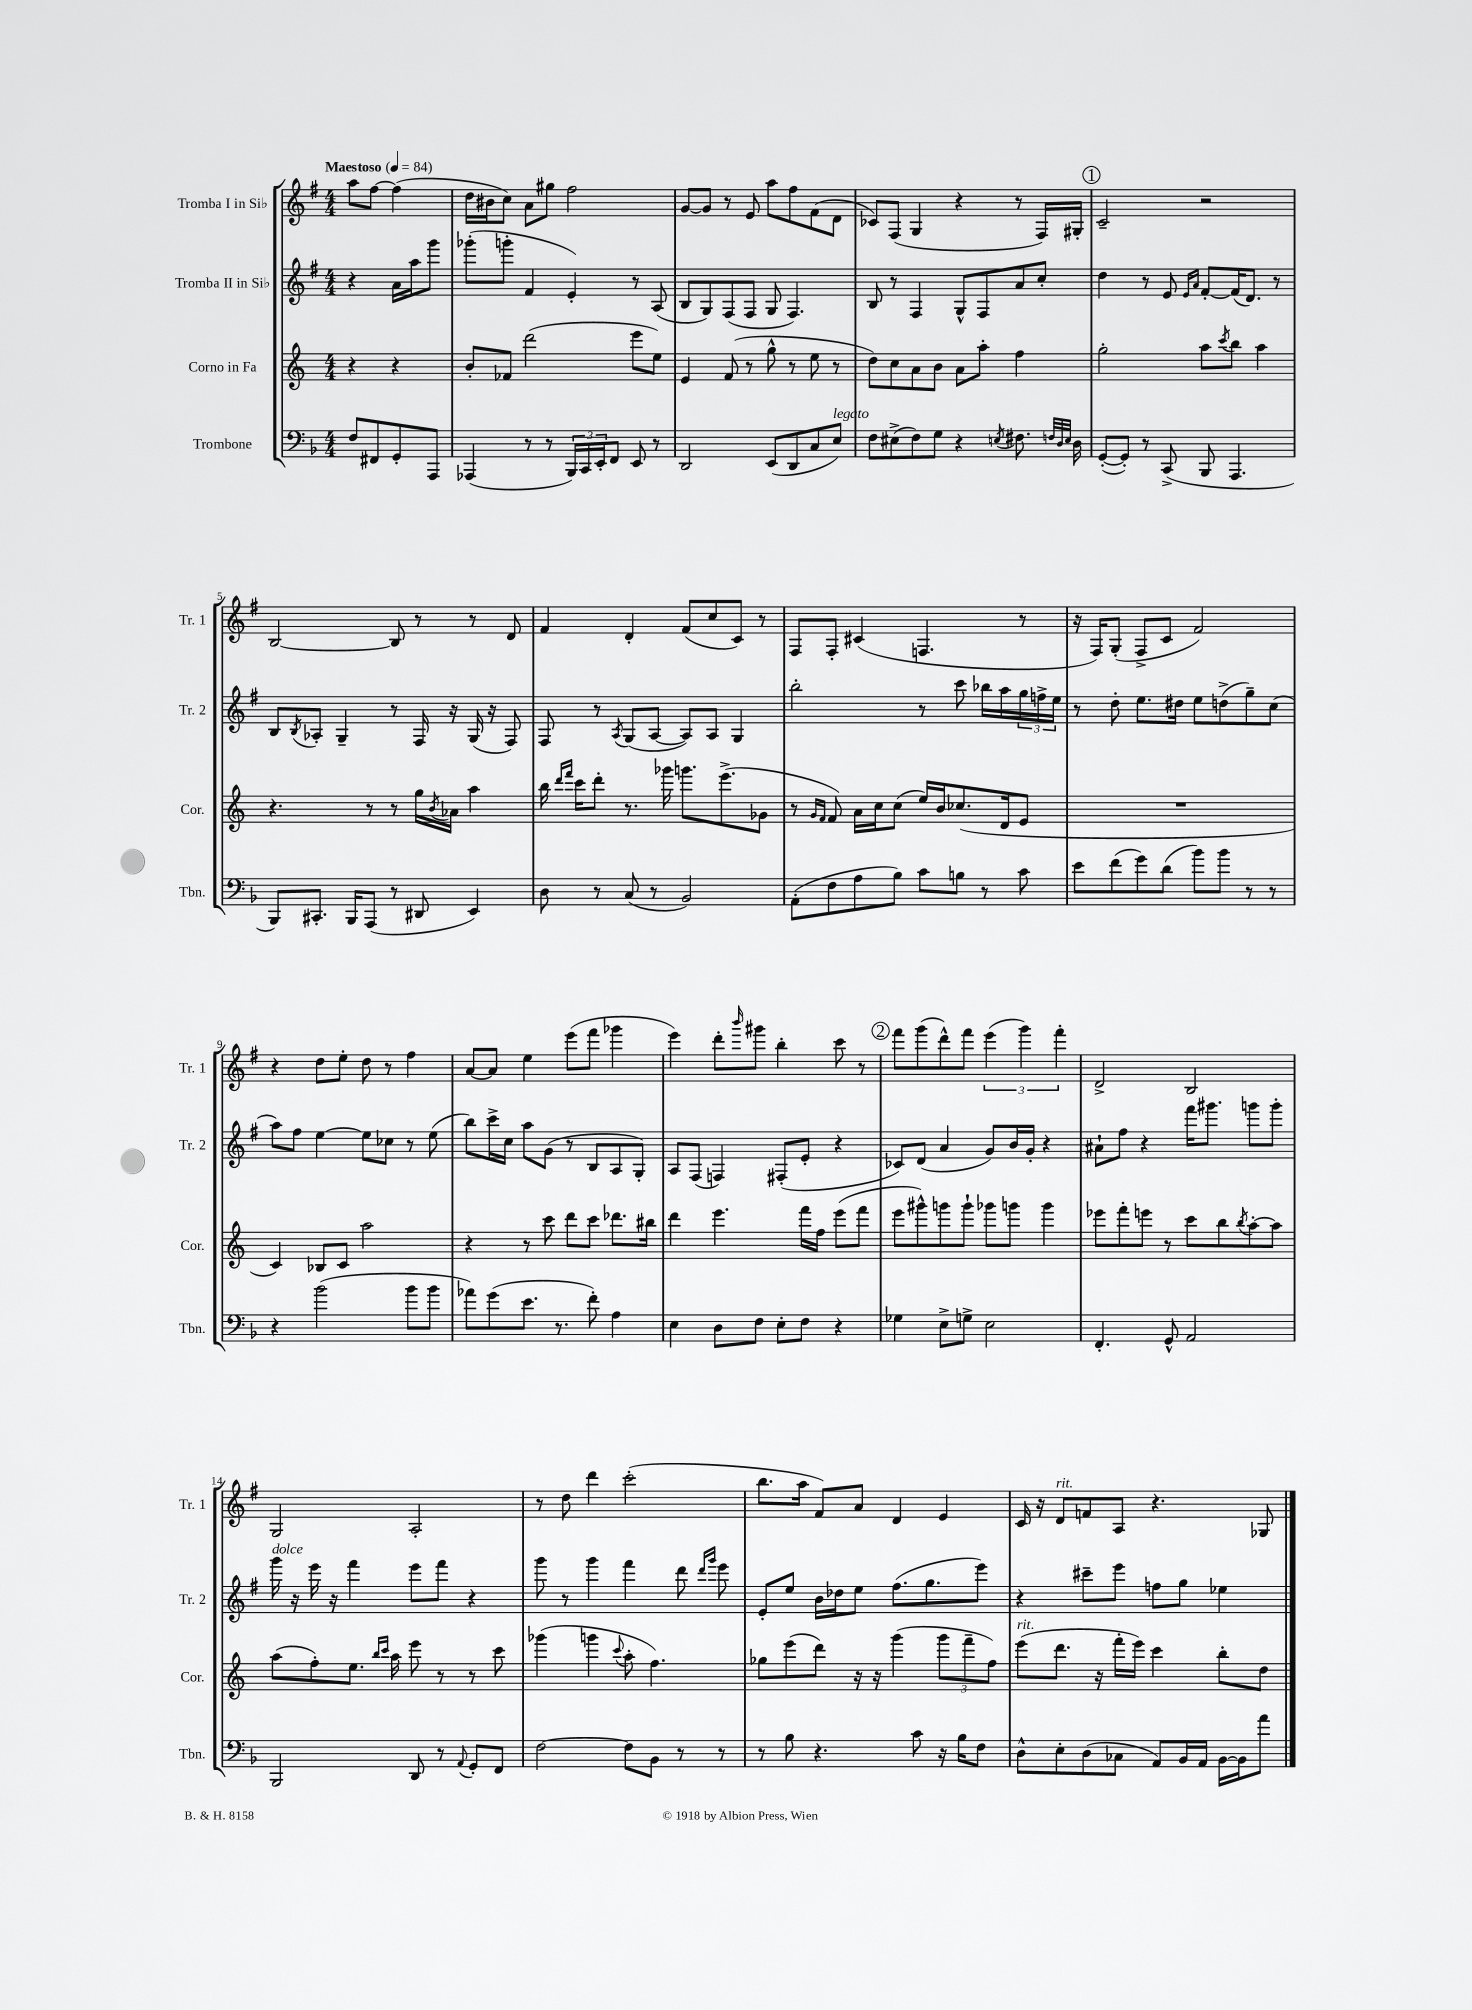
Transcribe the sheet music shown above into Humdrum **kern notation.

**kern	**kern	**kern	**kern
*part4	*part3	*part2	*part1
*staff4	*staff3	*staff2	*staff1
*I"Trombone	*I"Corno in Fa	*I"Tromba II in Si♭	*I"Tromba I in Si♭
*I'Tbn.	*I'Cor.	*I'Tr. 2	*I'Tr. 1
*clefF4	*clefG2	*clefG2	*clefG2
*k[b-]	*k[]	*k[f#]	*k[f#]
*M4/4	*M4/4	*M4/4	*M4/4
*MM84	*MM84	*MM84	*MM84
=	=	=	=
!	!	!	!LO:TX:a:B:t=Maestoso
8F/L	4r	4r	8aa\L
8FF#X/	.	.	[8ff#\J
8GG'/	4r	16a\LL	(4ff#\]
.	.	16aa\J	.
8AAA/J	.	8ggg\J	.
=1	=1	=1	=1
(4AAA-X/	8b'/L	(8ggg-X'\L	16dd\LL
.	.	.	16b#X\J
.	8f-X/J	8gggn'\J	8cc\J)
8r	(2ddd\	4f#/	8a\L
8r	.	.	8gg#X\J
24BBB-/LL)	.	4e'/)	2ff#\
24CC/	.	.	.
24EE'/J	.	.	.
8FF/J	.	.	.
8EE/	8eee\L	8r	.
8r	8ee\J)	(8A/	.
=2	=2	=2	=2
2DD/	4e/	8B/L	[8g/L
.	.	8G/)	8g/J]
.	(8f/	(8F#/	8r
.	8r	8F#/J	8e/
(8EE/L	8gg^^\	8G/	8aa\L
8DD/	8r	4.F#/)	8ff#\
8C/	8ee\	.	(8f#\
!LO:TX:a:i:t=legato	!	!	!
8E/J)	8r	.	8d\J
=3	=3	=3	=3
8F\L	8dd\L)	8B/	8c-X/L)
(8E#X^\	8cc\	8r	(8F#/J
8F\)	8a\	4F#/	4G/
8G\J	8b\J	.	.
4r	8a\L	8G^^/L	4r
.	8aa'\J	8F#/	.
8qEn/	.	.	.
8.F#X\	4ff\	8a/	8r
.	.	8cc'/J	16F#/LL)
32qqFn/LLL	.	.	.
32qqD/	.	.	.
32qqE/JJJ	.	.	.
16D\	.	.	16G#X'/JJ
!!LO:REH:place=s1:t=1
=4	=4	=4	=4
([8GG'/L	2gg'\	4dd\	2c~/
8GG'/J])	.	.	.
8r	.	8r	.
(8CC^/	.	8e/	.
.	.	16qqe/LL	.
.	.	16qqa/JJ	.
8BBB-/	8aa\L	[8f#'/L	2r
.	8qccc/	.	.
4.AAA/	8bb\J	(16f#/K]	.
.	.	8.d/J)	.
.	4aa\	.	.
.	.	8r	.
!!LO:LB:g=z
=5	=5	=5	=5
8BBB-/L)	4.r	8B/L	[2B/
.	.	8qB/	.
8.CC#X'/J	.	8A-X'/J	.
.	.	4G~/	.
16BBB-/KL	.	.	.
(8AAA/J	8r	.	.
8r	8r	8r	8B/]
8DD#X/	16gg\LL	16F#/	8r
.	8qb/	.	.
.	16a-X\JJ	16r	.
4EE/)	4aa\	(16G/	8r
.	.	16r	.
.	.	8F#/)	8d/
=6	=6	=6	=6
8D\	16bb\	8F#/	4f#/
.	16qqddd/LL	.	.
.	16qqfff/JJ	.	.
.	16ccc\KL	.	.
8r	8ddd'\J	8r	.
.	.	8qA/	.
(8C/	8.r	(8G/L	4d'/
8r	.	[8A/J	.
.	16ggg-X\	.	.
2BB-/)	8.gggn\L	8A/L])	(8f#/L
.	.	8A/J	8cc/
.	(8.eee^\	.	.
.	.	4G/	8c/J)
.	8g-X\J	.	8r
=7	=7	=7	=7
(8AA'\L	8r	2bb'\	8F#/L
.	16qqg/LL	.	.
.	16qqf/JJ	.	.
8F\	8f/)	.	8F#'/J
8A\	16a\LL	.	(4c#X/
.	16cc\J	.	.
8B-\J)	(8cc\J	.	.
8c\L	16ee/LL)	8r	4.Fn/
.	16b/J	.	.
8Bn\J	(8.cc-X/	8ccc\	.
8r	.	16bb-X\LL	.
.	16d/k	16aa\	.
8c\	8e/J	24gg\	8r
.	.	24ffn^\	.
.	.	24ee\JJ	.
=8	=8	=8	=8
8e\L	1r	8r	16r
.	.	.	16F#/KL)
(8f\	.	8dd'\	(8G'/J
8g\)	.	8.ee\L	8F#^/L
(8d\J	.	.	8c/J
.	.	16dd#X\Jk	.
8b-\L)	.	8ee\L	2f#/)
8b-\J	.	(8ddn^\	.
8r	.	8gg~\)	.
8r	.	(8cc\J	.
!!LO:LB:g=z
=9	=9	=9	=9
4r	4c/)	8aa\L)	4r
.	.	8ff#\J	.
(2b-\	8B-X/L	[4ee\	8dd\L
.	8c/J	.	8ee'\J
.	2aa\	8ee\L]	8dd\
.	.	8cc-X\J	8r
8b-\L	.	8r	4ff#\
8b-\J	.	(8ee\	.
=10	=10	=10	=10
8a-X\L)	4r	8bb\L)	[8a/L
(8g\	.	16ccc^\L	8a/J]
.	.	16cc\JJ	.
8.e\J	8r	8aa\L	4ee\
.	8ccc\	(8g\J	.
8.r	.	.	.
.	8ddd\L	8r	(8eee\L
8f'\)	8ccc\J	8B/L	8fff#\J
4A\	8.ddd-X\L	8A/	4ggg-X\
.	.	8G'/J)	.
.	16bb#X\Jk	.	.
=11	=11	=11	=11
4E\	4ddd\	8A/L	4eee\)
.	.	(8F#/J	.
8D\L	4.eee\	4Fn/)	8ddd'\L
.	.	.	16qqbbb/
8F\J	.	.	8ggg#X\J
8E'\L	.	(8F#X'/L	4bb'\
8F\J	16fff\LL	8e'/J	.
.	16ff\JJ	.	.
4r	(8eee\L	4r	8ccc\
.	8fff\J	.	8r
!!LO:REH:place=s1:t=2
=12	=12	=12	=12
4G-X\	8eee\L	8c-X/L)	8fff#\L
.	8ggg#X^^\)	(8d/J	(8ggg\
8E^\L	8gggn\	4a/	8ddd^^\)
8Gn^\J	8ggg`\J	.	8fff#\J
2E\	8ggg-X\L	8g/L)	(6eee\
.	8gggn\J	16b/L	.
.	.	.	6ggg\)
.	.	16g'/JJ	.
.	4ggg\	4r	.
.	.	.	6fff#'\
=13	=13	=13	=13
4.FF'/	8eee-X\L	8a#X`\L	2d^/
.	8fff'\	8ff#\J	.
.	8eeen\J	4r	.
8GG^^/	8r	.	.
2AA/	8ccc\L	16fff#\KL	2B/
.	.	8.ggg#X\J	.
.	8bb\	.	.
.	8qbb/	.	.
.	[8aa'\	8gggn\L	.
.	8aa\J]	8ggg'\J	.
!!LO:LB:g=z
=14	=14	=14	=14
!	!	!LO:TX:a:i:t=dolce	!
2BBB-/	(8aa\L	16ggg\	2G/
.	.	16r	.
.	8ff'\)	16eee\	.
.	.	16r	.
.	8.ee\J	4fff#\	.
.	16qqbb/LL	.	.
.	16qqccc/JJ	.	.
.	16aa\	.	.
8DD/	8eee\	8eee\L	2A'/
8r	8r	8fff#\J	.
8qqAA/	.	.	.
8GG'/L	8r	4r	.
8FF/J	8ccc\	.	.
=15	=15	=15	=15
[2F\	(4ggg-X\	8ggg\	8r
.	.	8r	8dd\
.	4gggn\	4ggg\	4ddd\
.	8qqccc/	.	.
8F\L]	8aa'\	4fff#\	(2ccc'\
8BB-\J	4.ff\)	.	.
8r	.	8ddd\	.
.	.	16qqddd/LL	.
.	.	16qqggg/JJ	.
8r	.	8eee\	.
=16	=16	=16	=16
8r	8gg-X\L	8e'/L	8.bb\L
8B-\	(8eee\	8ee/J	.
.	.	.	16aa\Jk
4.r	8ddd\J)	16b\LL	8f#/L)
.	.	16dd-X\J	.
.	16r	8ee\J	8a/J
.	16r	.	.
.	(4ggg\	(8.ff#\L	4d/
8c\	.	.	.
.	.	8.gg\	.
16r	12ggg\L	.	4e/
16B-\KL	.	.	.
.	12fff~\	.	.
8F\J	.	8eee\J)	.
.	12ff\J)	.	.
=17	=17	=17	=17
!	!LO:TX:a:i:t=rit.	!	!
8D^^\L	(8eee\L	4r	16c/
.	.	.	16r
!	!	!	!LO:TX:a:i:t=rit.
8E'\	8.ddd\J	.	8d/L
(8D\	.	8ccc#X~\L	8fn/
.	16r	.	.
8C-X\J	16fff'\LL	8eee\J	8A/J
.	16eee\JJ)	.	.
8AA/L)	4ccc\	8ffn\L	4.r
16BB-/L	.	8gg\J	.
16AA/JJ	.	.	.
[16BB-\LL	8bb'\L	4ee-X\	.
16BB-\J]	.	.	.
8a\J	8dd\J	.	8G-X/
==	==	==	==
*-	*-	*-	*-
